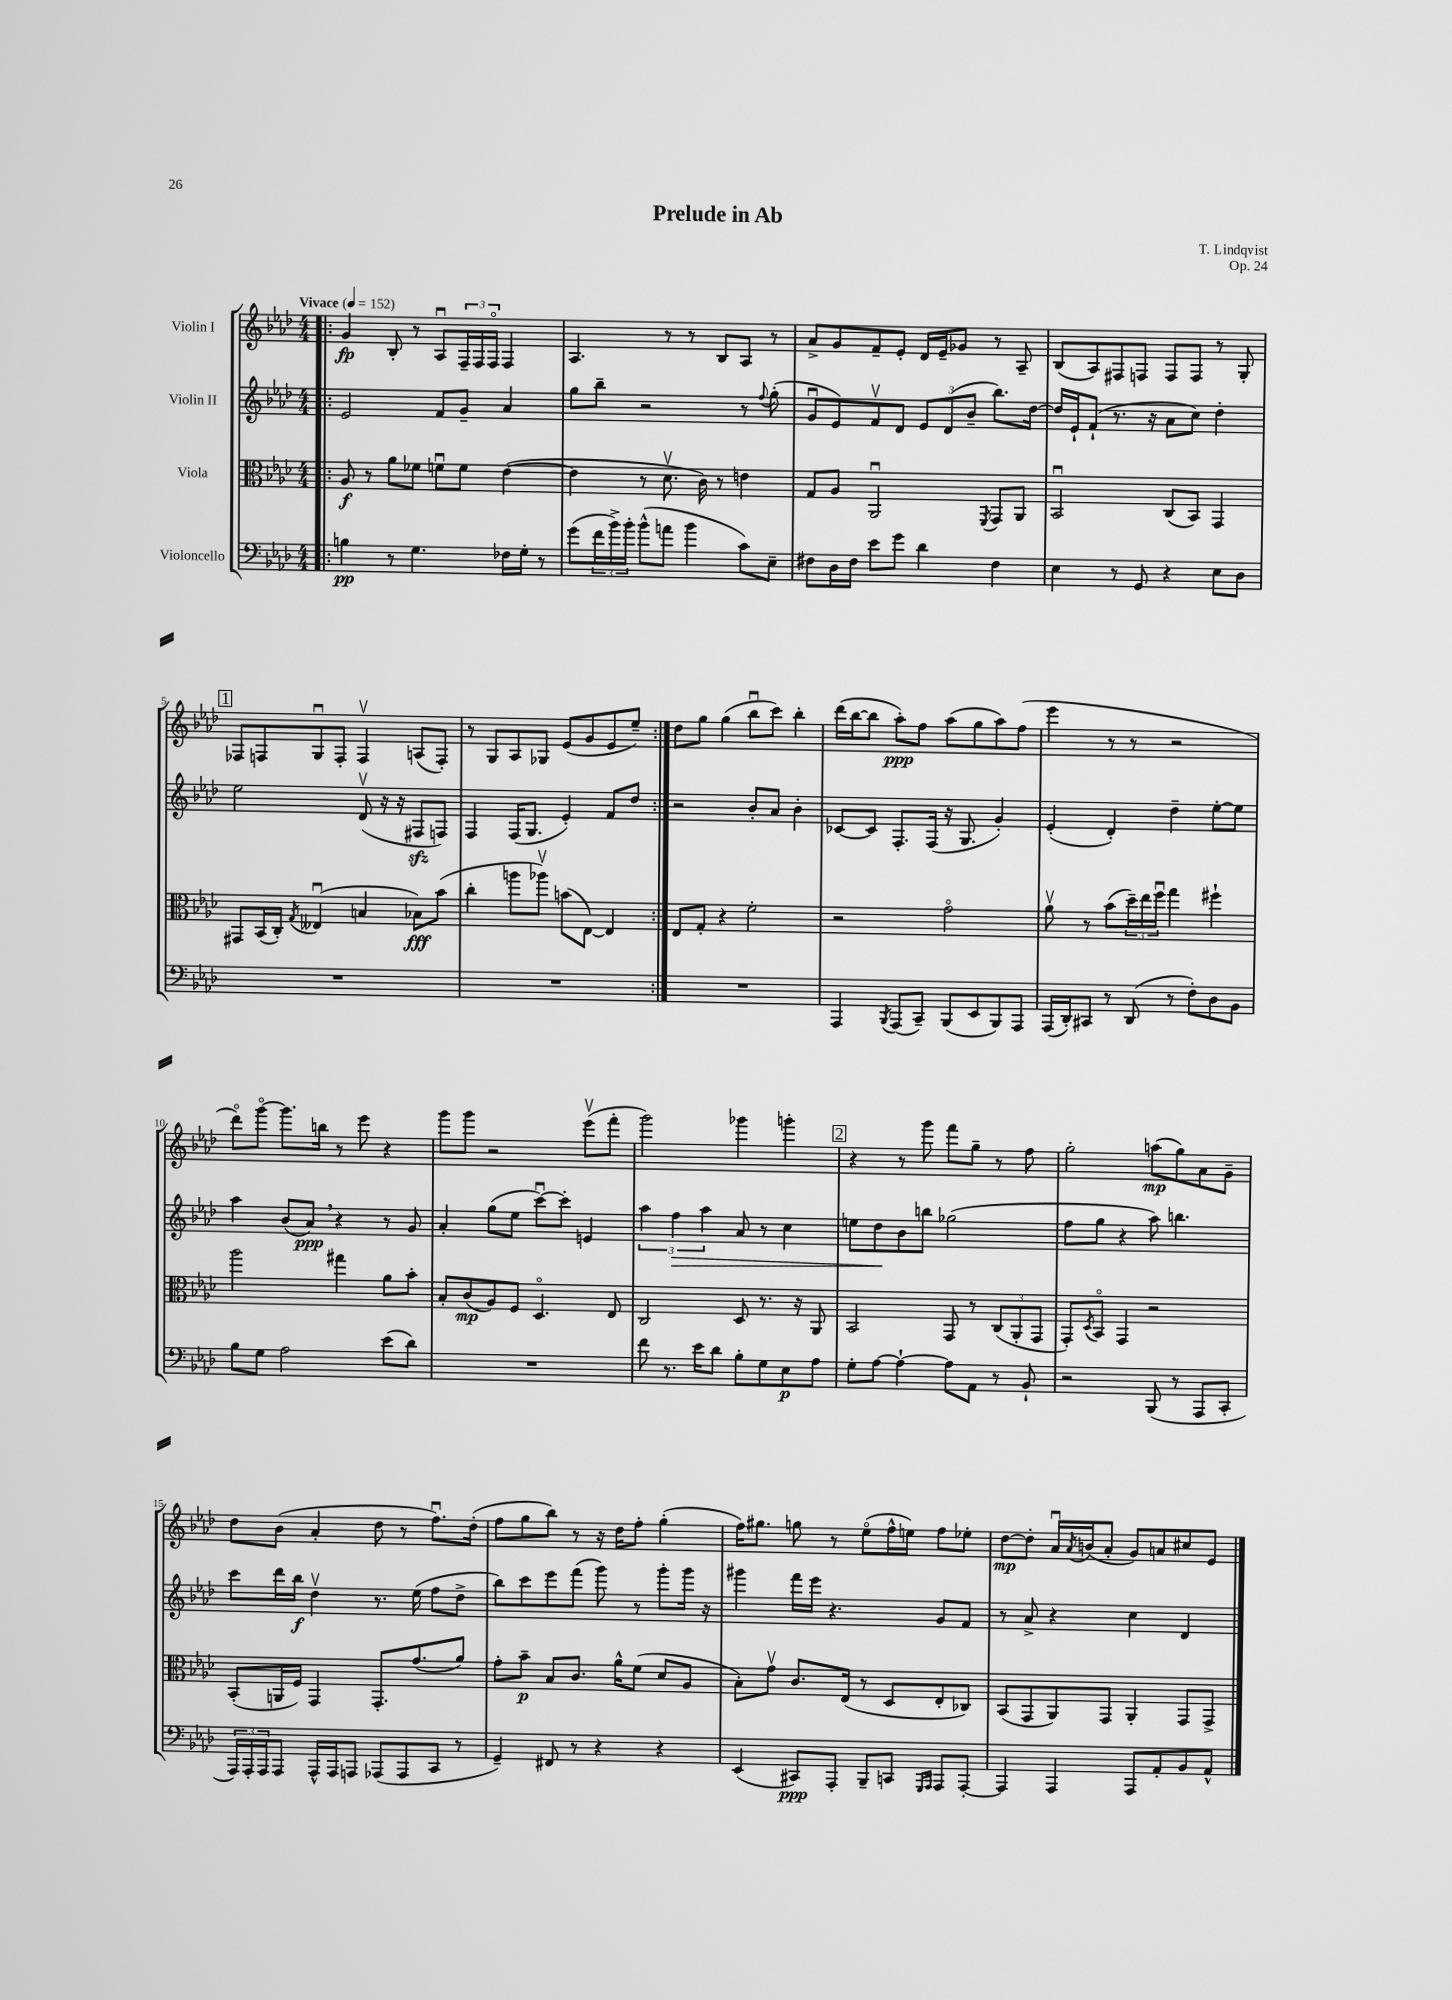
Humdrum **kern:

**kern	**kern	**kern	**kern
*staff4	*staff3	*staff2	*staff1
*clefF4	*clefC3	*clefG2	*clefG2
*k[b-e-a-d-]	*k[b-e-a-d-]	*k[b-e-a-d-]	*k[b-e-a-d-]
*M4/4	*M4/4	*M4/4	*M4/4
*MM152	*MM152	*MM152	*MM152
=!|:	=!|:	=!|:	=!|:
4B	8A-	2e-	4g
.	8r	.	.
8r	8a-	.	8B-'
4.G	8f-	.	8r
.	8fu	8f	8A-u
.	8f	8g~	24F~
.	.	.	24F
.	.	.	24Fo
16F-	([4e-	4a-	4F
16G'	.	.	.
8r	.	.	.
=	=	=	=
(8g	4e-]	8gg	4.A-
24f	.	8bb-~	.
24b-^)	.	.	.
24b-'	.	.	.
(8b-^^	8r	2r	.
8a	8.d-v	.	8r
4b-	.	.	8r
.	16c)	.	.
.	8r	.	8B-
8c)	4e	8r	8A-
.	.	8qqff	.
8E-~	.	(8gg'	8r
=	=	=	=
8F#	8G	8gu	8a-^
16D-	8A-	8e-)	8g
16F#	.	.	.
8e-	2AA-u	8fv	8f~
8g	.	8d-	8e-'
4d-	.	12e-	16d-
.	.	.	16e-~
.	.	(12d-	.
.	.	.	8g-
.	.	12b-~	.
.	8qFF	.	.
4F#	8GG	8.bb-)	8r
.	8AA-	.	8A-~
.	.	[16dd-	.
=	=	=	=
4E-	2BB-u	16dd-]	(8B-
.	.	16e-`	.
.	.	(8f`	8A-)
8r	.	8.r	8F#
8GG	.	.	8F
.	.	16r	.
4r	(8C	8a-	8F
.	8BB-)	8cc)	8F
8E-	4GG	4dd-'	8r
8D-	.	.	8G'
=	=	=	=
1r	8GG#	2ee-	8F-
.	(16BB-	.	8F
.	16C')	.	.
.	8qG	.	.
.	(4E--u	.	8Gu
.	.	.	8F'
.	4B	(8d-v	4Fv
.	.	16r	.
.	.	16r	.
.	8B-)	8F#	(8A
.	(8b-	8F)	8F')
=	=	=	=
1r	4cc'	4F	8r
.	.	.	8G
.	8aa	(16F	8A-
.	.	8.G	.
.	8aa-v)	.	8G-
.	(8b	4e-')	(8e-
.	[8E-)	.	8g
.	4E-]	8f	8e-
.	.	8dd-	8ee-~)
=:|!	=:|!	=:|!	=:|!
1r	8E-	2r	8dd-
.	8G'	.	8gg
.	4r	.	(4gg
.	2f'	8b-'	8bb-u
.	.	8a-	8ccc)
.	.	4b-'	4bb-'
=	=	=	=
4AAA-	2r	[8c-	(16ddd-
.	.	.	[16bb-
.	.	8c-]	8bb-]
8qBBB-	.	.	.
(8AAA-	.	8.F'	8aa-')
8CC~)	.	.	8ff
.	.	(16F	.
(8BBB-	2go	16r	(8aa-
.	.	8.G	.
8EE-	.	.	8gg
8BBB-)	.	4g')	8aa-)
8AAA-	.	.	(8ff
=	=	=	=
(16AAA-	8a-v	(4e-'	4eee-
16DD-')	.	.	.
8CC#	8r	.	.
8r	(8b-	4d-')	8r
(8DD-	24dd-~)	.	8r
.	24ee-	.	.
.	24ffu	.	.
8r	4gg	4dd-~	2r
8F')	.	.	.
8D-	4ff#`	[8ee-'	.
8BB-	.	8ee-]	.
=	=	=	=
8B-	2aa-	4aa-	8ddd-o)
8G	.	.	[8gggo
2A-	.	(8b-	8.ggg]
.	.	8a-)	.
.	.	.	16bb
.	4gg#	4r	8r
.	.	.	8eee-
(8e-	8a-	8r	4r
8d-)	8b-'	8g	.
=	=	=	=
1r	8B-'	4a-'	8ggg
.	(8c	.	8ggg
.	8A-)	(8gg	2r
.	8F	8ee-	.
.	4.D-o	[8cccu)	.
.	.	8ccc']	.
.	.	4e	(8eee-v
.	8E-	.	8fff'
=	=	=	=
8f	2C	6aa-	2ggg)
8.r	.	.	.
.	.	6ff	.
16e-	.	.	.
.	.	6aa-	.
8d-	.	.	.
8B-'	8D-	8a-	4ggg-
8G	8.r	8r	.
8E-	.	4cc	4ggg'
.	16r	.	.
8A-	8AA-	.	.
=	=	=	=
8G'	2BB-	8ee	4r
[8A-	.	8dd-	.
4A-`_	.	8b-	8r
.	.	8bb	8ggg
8A-]	8GG	(2gg-	8fff
8AA-	8r	.	8gg~
8r	(12C	.	8r
.	12AA-'	.	.
8BB-`	.	.	8ff
.	12GG	.	.
=	=	=	=
2r	8GG')	8ff	2gg'
.	8qD-	.	.
.	8BB-o	8gg	.
.	4GG	4r	.
(8BBB-	2r	8aa-)	(8aa
8r	.	4.bb	8gg)
8AAA-	.	.	8a-
8CC'	.	.	8g~
=	=	=	=
24AAA-)	(8BB-'	8ccc	8dd-
24AAA-'	.	.	.
24AAA-	.	.	.
8AAA-	16AA	16ddd-	(8b-
.	16F)	16bb-	.
16AAA-^^	4GG	4dd-v	4a-'
16AAA-	.	.	.
8AAA	.	.	.
(8AAA-	8.GG'	8.r	8dd-
8AAA-	.	.	8r
.	(8.g	(16ee-	.
8CC	.	8ff	8.ffu)
8r	8a-)	8dd-^	.
.	.	.	(16dd-'
=	=	=	=
4GG~)	8g'	8bb-)	8ff
.	8b-~	8ccc	8gg
8FF#	8B-	8eee-	8bb-)
8r	8.c	(8fff	8r
4r	.	8ggg)	16r
.	16a-^^	.	16dd-
.	(8f	8r	8ff'
4r	8d-	8ggg'	(4gg'
.	8A-	16ggg	.
.	.	16r	.
=	=	=	=
(4EE-	8B-')	4ggg#	16ff)
.	.	.	8.gg#
.	8gv	.	.
8CC#)	8.c	16fff	8gg
.	.	16eee-	.
8AAA-'	.	4.r	8r
.	(16E-	.	.
8BBB-~	8r	.	(8ee-o
8CC	8D-	.	16ff^^
.	.	.	16ee)
16qqGGG	.	.	.
16qqAAA-	.	.	.
8AAA-	8E-'	8g	8ff
[8AAA-'	8C-)	8f	8ee-'
=	=	=	=
4AAA-]	(8BB-	8r	[8dd-
.	8GG	8a-^	8dd-']
4AAA-	8AA-)	4r	16a-u
.	.	.	8qa-
.	.	.	(16b
.	8GG	.	8a-'
8AAA-	4AA-'	4cc	8g)
8AA-'	.	.	8a
8BB-	8GG	4d-	8cc#
8AA-^^	8GG^	.	8e-
==	==	==	==
*-	*-	*-	*-
